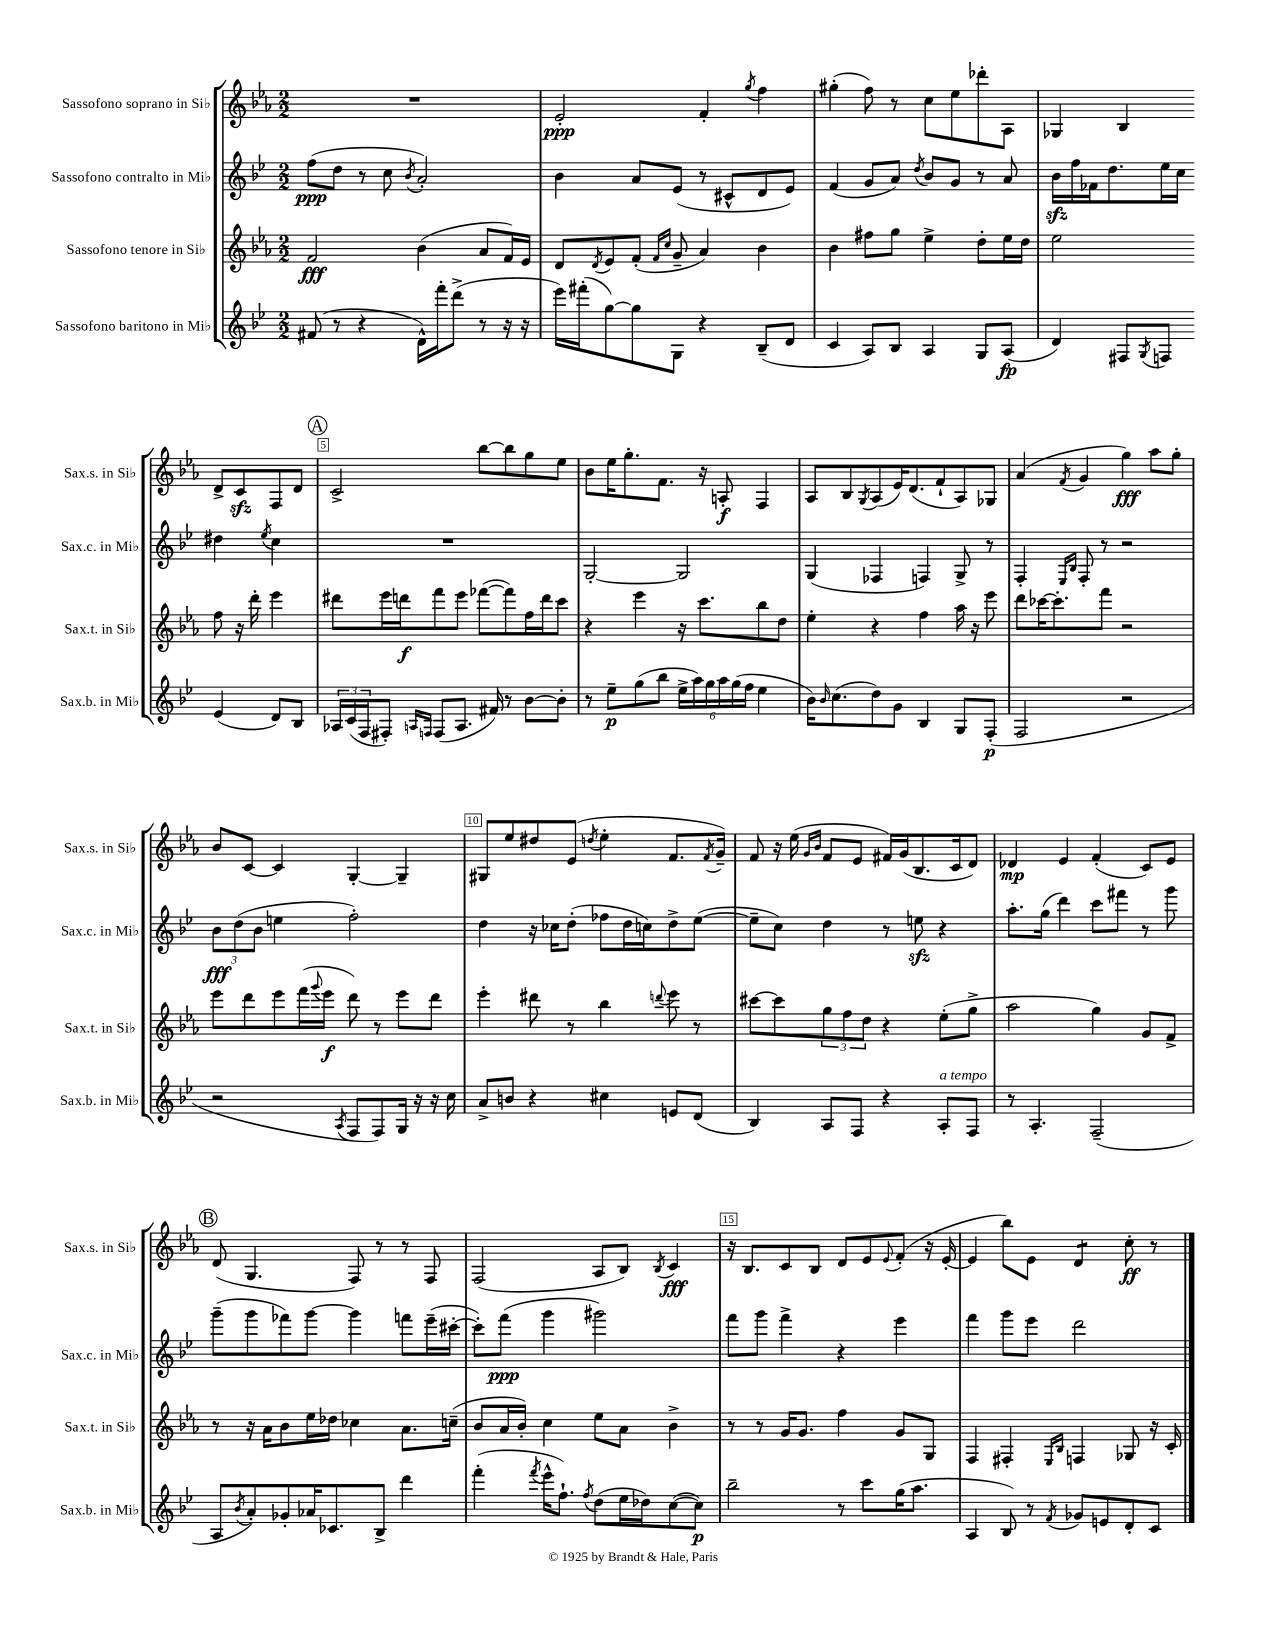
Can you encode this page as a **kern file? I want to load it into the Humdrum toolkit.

**kern	**dynam	**kern	**dynam	**kern	**dynam	**kern	**dynam
*part4	*part4	*part3	*part3	*part2	*part2	*part1	*part1
*staff4	*staff4	*staff3	*staff3	*staff2	*staff2	*staff1	*staff1
*I"Sassofono baritono in Mi♭	*	*I"Sassofono tenore in Si♭	*	*I"Sassofono contralto in Mi♭	*	*I"Sassofono soprano in Si♭	*
*I'Sax.b. in Mi♭	*	*I'Sax.t. in Si♭	*	*I'Sax.c. in Mi♭	*	*I'Sax.s. in Si♭	*
*clefG2	*	*clefG2	*	*clefG2	*	*clefG2	*
*k[b-e-]	*	*k[b-e-a-]	*	*k[b-e-]	*	*k[b-e-a-]	*
*M2/2	*	*M2/2	*	*M2/2	*	*M2/2	*
=1	=1	=1	=1	=1	=1	=1	=1
(8f#X/	.	2f/	fff	(8ff\L	ppp	1r	.
8r	.	.	.	8dd\J	.	.	.
4r	.	.	.	8r	.	.	.
.	.	.	.	8cc\	.	.	.
.	.	.	.	8qb-/	.	.	.
16d^^\LL)	.	(4b-\	.	2a'/)	.	.	.
16fff'\J	.	.	.	.	.	.	.
(8ddd^\J	.	.	.	.	.	.	.
8r	.	8a-/L	.	.	.	.	.
16r	.	16f/L)	.	.	.	.	.
16r	.	16e-/JJ	.	.	.	.	.
=2	=2	=2	=2	=2	=2	=2	=2
16eee-\LL)	.	8d/L	.	4b-\	.	2e-'/	ppp
(16fff#X'\J	.	.	.	.	.	.	.
.	.	8qd/	.	.	.	.	.
[8gg\)	.	8e-/	.	.	.	.	.
8gg\]	.	(8f'/J	.	8a/L	.	.	.
.	.	16qqf/LL	.	.	.	.	.
.	.	16qqcc/JJ	.	.	.	.	.
8G\J	.	8g~/	.	(8e-/J	.	.	.
4r	.	4a-/)	.	8r	.	4f'/	.
.	.	.	.	8c#X^^/L	.	.	.
.	.	.	.	.	.	8qgg/	.
(8B-~/L	.	4b-\	.	8d/	.	4ff\	.
8d/J	.	.	.	8e-/J)	.	.	.
=3	=3	=3	=3	=3	=3	=3	=3
4c/	.	4b-\	.	(4f/	.	(4gg#X'\	.
8A/L)	.	8ff#X\L	.	8g/L	.	8ff\)	.
8B-/J	.	8gg\J	.	8a/J)	.	8r	.
.	.	.	.	8qdd/	.	.	.
4A/	.	4ee-^\	.	8b-/L	.	8cc\L	.
.	.	.	.	8g/J	.	8ee-\	.
8G/L	.	8dd'\L	.	8r	.	8ddd-X'\	.
(8A/J	fp	16ee-\L	.	8a/	.	8A-\J	.
.	.	16dd\JJ	.	.	.	.	.
=4	=4	=4	=4	=4	=4	=4	=4
4d/)	.	2ee-\	.	16b-zz\LL	.	4G-X/	.
.	.	.	.	16ff\	.	.	.
.	.	.	.	16f-X\J	.	.	.
.	.	.	.	8.dd\	.	.	.
8F#X/L	.	.	.	.	.	4B-/	.
8qG/	.	.	.	.	.	.	.
8Fn/J	.	.	.	16ee-\L	.	.	.
.	.	.	.	16cc\JJ	.	.	.
(4e-/	.	8ff\	.	4dd#X\	.	8d^/L	.
.	.	16r	.	.	.	8czz/	.
.	.	16ddd'\	.	.	.	.	.
.	.	.	.	8qee-/	.	.	.
8d/L)	.	4eee-\	.	4cc\	.	8F/	.
8B-/J	.	.	.	.	.	8d/J	.
!!LO:LB:g=z
!!LO:REH:place=s1:t=A
=5	=5	=5	=5	=5	=5	=5	=5
24A-X/LL	.	8ddd#X\L	.	1r	.	2c^/	.
(24c/	.	.	.	.	.	.	.
24F/J	.	.	.	.	.	.	.
8F#X'/J)	.	16eee-\L	.	.	.	.	.
.	.	16dddn\J	f	.	.	.	.
16qqAn/LL	.	.	.	.	.	.	.
16qqFn/JJ	.	.	.	.	.	.	.
(8F/L	.	8fff\	.	.	.	.	.
8.A/J	.	8eee-\J	.	.	.	.	.
.	.	([8fff-X\L	.	.	.	[8bb-\L	.
16f#X/)	.	.	.	.	.	.	.
8r	.	8fff-\])	.	.	.	8bb-\]	.
[8b-\L	.	16ff\L	.	.	.	8gg\	.
.	.	16ddd\J	.	.	.	.	.
8b-'\J]	.	8ccc\J	.	.	.	8ee-\J	.
=6	=6	=6	=6	=6	=6	=6	=6
8r	.	4r	.	[2G'/	.	8b-\L	.
8ee-~\L	p	.	.	.	.	16ee-\K	.
.	.	.	.	.	.	8.gg'\	.
(8gg\	.	4eee-\	.	.	.	.	.
8bb-\J	.	.	.	.	.	8.f\J	.
24ee-^\LL	.	16r	.	2G/]	.	.	.
24aa\)	.	.	.	.	.	.	.
.	.	8.ccc\L	.	.	.	16r	.
24gg\	.	.	.	.	.	.	.
24aa\	.	.	.	.	.	8An'/	f
(24gg\	.	.	.	.	.	.	.
24ff\JJ	.	.	.	.	.	.	.
4ee-\	.	8bb-\	.	.	.	4F/	.
.	.	8dd\J	.	.	.	.	.
=7	=7	=7	=7	=7	=7	=7	=7
16b-\KL)	.	4ee-'\	.	(4G/	.	8A-/L	.
16qqb-/	.	.	.	.	.	.	.
(8.cc\	.	.	.	.	.	.	.
.	.	.	.	.	.	8B-/	.
.	.	.	.	.	.	8qG/	.
8dd\)	.	4r	.	4F-X/	.	(8A-/	.
8g\J	.	.	.	.	.	16e-/K)	.
.	.	.	.	.	.	(8.d/	.
4B-/	.	4ff\	.	4Fn/)	.	.	.
.	.	.	.	.	.	8f`/	.
8G/L	.	16aa-\	.	8G^/	.	8A-/)	.
.	.	16r	.	.	.	.	.
(8F'/J	p	8eee-\	.	8r	.	8G-X/J	.
=8	=8	=8	=8	=8	=8	=8	=8
2F/	.	8ddd\L	.	4F'/	.	(4a-/	.
.	.	[16ccc-X\K	.	.	.	.	.
.	.	8.ccc-'\]	.	.	.	.	.
.	.	.	.	16qqE-/LL	.	.	.
.	.	.	.	16qqB-/JJ	.	8qf/	.
.	.	.	.	8F'/	.	4g/	.
.	.	8fff\J	.	8r	.	.	.
2r	.	2r	.	2r	.	4gg\)	fff
.	.	.	.	.	.	8aa-\L	.
.	.	.	.	.	.	8gg'\J	.
!!LO:LB:g=z
=9	=9	=9	=9	=9	=9	=9	=9
2r	.	8eee-\L	.	12b-\L	fff	8b-/L	.
.	.	.	.	(12dd\	.	.	.
.	.	8ddd\	.	.	.	[8c/J	.
.	.	.	.	12b-\J	.	.	.
.	.	8eee-\	.	4een\	.	4c/]	.
.	.	(16fff\L	.	.	.	.	.
.	.	8qqggg/	.	.	.	.	.
.	.	16eee-\JJ	f	.	.	.	.
8qA/	.	.	.	.	.	.	.
8F/L	.	8ddd\)	.	2ff'\)	.	[4G'/	.
8F/)	.	8r	.	.	.	.	.
16G/Jk	.	8eee-\L	.	.	.	4G~/]	.
16r	.	.	.	.	.	.	.
16r	.	8ddd\J	.	.	.	.	.
16cc\	.	.	.	.	.	.	.
=10	=10	=10	=10	=10	=10	=10	=10
8a^/L	.	4eee-'\	.	4dd\	.	8G#X/L	.
8bn/J	.	.	.	.	.	8ee-/	.
4r	.	8ddd#X\	.	16r	.	8dd#X/	.
.	.	.	.	16cc-X\KL	.	.	.
.	.	8r	.	(8dd'\J	.	(8e-/J	.
.	.	.	.	.	.	8qddn/	.
4cc#X\	.	4bb-\	.	8ff-X\L	.	4ee-'\	.
.	.	.	.	16dd\L	.	.	.
.	.	.	.	16ccn\J)	.	.	.
.	.	8qqdddn/	.	.	.	.	.
8en/L	.	8eee-\	.	8dd^\	.	8.f/L	.
(8d/J	.	8r	.	([8ee-\J	.	.	.
.	.	.	.	.	.	8qf/	.
.	.	.	.	.	.	16g~/Jk)	.
=11	=11	=11	=11	=11	=11	=11	=11
4B-/)	.	[8ccc#X\L	.	8ee-~\L]	.	8f/	.
.	.	8ccc#\]	.	8cc\J)	.	16r	.
.	.	.	.	.	.	(16ee-\	.
.	.	.	.	.	.	16qqg/LL	.
.	.	.	.	.	.	16qqb-/JJ	.
8A/L	.	12gg\	.	4dd\	.	8f/L	.
.	.	12ff\	.	.	.	.	.
8F/J	.	.	.	.	.	8e-/J	.
.	.	12dd\J	.	.	.	.	.
4r	.	4r	.	8r	.	16f#X/LL)	.
.	.	.	.	.	.	(16g/J	.
.	.	.	.	8eenzz\	.	8.B-/	.
!LO:TX:a:i:t=a tempo	!	!	!	!	!	!	!
8A'/L	.	(8ee-'\L	.	4r	.	.	.
.	.	.	.	.	.	16c/k	.
8F/J	.	8gg^\J	.	.	.	8d/J)	.
=12	=12	=12	=12	=12	=12	=12	=12
8r	.	2aa-\	.	8.aa'\L	.	4d-X/	mp
4.A'/	.	.	.	.	.	.	.
.	.	.	.	(16gg\Jk	.	.	.
.	.	.	.	4ddd\)	.	4e-/	.
(2F~/	.	4gg\)	.	8ccc\L	.	(4f'/	.
.	.	.	.	8fff#X\J	.	.	.
.	.	8g/L	.	8r	.	8c/L)	.
.	.	8f^/J	.	8ggg\	.	8e-/J	.
!!LO:LB:g=z
!!LO:REH:place=s1:t=B
=13	=13	=13	=13	=13	=13	=13	=13
8A/L	.	8r	.	(8ggg~\L	.	(8d/	.
8qb-/	.	.	.	.	.	.	.
8a'/)	.	16r	.	8ggg\	.	4.G/	.
.	.	16a-\KL	.	.	.	.	.
8g-X'/	.	8b-\	.	8fff-X\)	.	.	.
16a-X/K	.	16ee-\L	.	[8ggg\J	.	.	.
8.c-X/	.	16dd-X\JJ	.	.	.	.	.
.	.	4cc-X\	.	4ggg\]	.	8F/)	.
8B-^/J	.	.	.	.	.	8r	.
4ddd\	.	8.a-\L	.	8fffn\L	.	8r	.
.	.	.	.	(16eee-~\L	.	8F/	.
.	.	(16ccn~\Jk	.	[16ccc#X'\JJ	.	.	.
=14	=14	=14	=14	=14	=14	=14	=14
(4fff'\	.	8b-/L	.	8ccc#'\L])	.	(2F/	.
.	.	16a-/L	.	(8fff\J	ppp	.	.
.	.	16b-'/JJ)	.	.	.	.	.
8qfff/	.	.	.	.	.	.	.
16eee-^^\KL	.	4cc\	.	4ggg\	.	.	.
8.ff`\J)	.	.	.	.	.	.	.
8qff/	.	.	.	.	.	.	.
(8dd\L	.	8ee-\L	.	2ggg#X\)	.	8A-/L	.
16ee-\L	.	8a-\J	.	.	.	8B-/J)	.
16dd-X\J)	.	.	.	.	.	.	.
.	.	.	.	.	.	8qB-/	.
([8cc\	.	4b-^\	.	.	.	4c/	fff
8cc\J])	p	.	.	.	.	.	.
=15	=15	=15	=15	=15	=15	=15	=15
2bb-~\	.	8r	.	8fff\L	.	16r	.
.	.	.	.	.	.	8.B-/L	.
.	.	8r	.	8ggg\J	.	.	.
.	.	16g/KL	.	4fff^\	.	8c/	.
.	.	8.g/J	.	.	.	.	.
.	.	.	.	.	.	8B-/J	.
8r	.	4ff\	.	4r	.	8d/L	.
8ccc\L	.	.	.	.	.	8e-/	.
.	.	.	.	.	.	8qqe-/	.
(16gg\K	.	8g/L	.	4eee-\	.	(8f'/J	.
8.aa\J	.	.	.	.	.	.	.
.	.	8G/J	.	.	.	16r	.
.	.	.	.	.	.	[16e-'/	.
=16	=16	=16	=16	=16	=16	=16	=16
4A/	.	4F/	.	4fff\	.	4e-/]	.
8B-/)	.	4F#X'/	.	8ggg\L	.	8bb-\L)	.
8r	.	.	.	8eee-\J	.	8e-\J	.
.	.	16qqE-/LL	.	.	.	.	.
8qf/	.	16qqB-/JJ	.	.	.	.	.
*	*	*	*	*	*	*tremolo	*
8g-X/L	.	4Fn/	.	2ddd\	.	8d/L	.
8en/	.	.	.	.	.	8d/J	.
*	*	*	*	*	*	*Xtremolo	*
8d'/	.	8G-X/	.	.	.	8cc'\	ff
8c/J	.	16r	.	.	.	8r	.
.	.	16c'/	.	.	.	.	.
==	==	==	==	==	==	==	==
*-	*-	*-	*-	*-	*-	*-	*-
